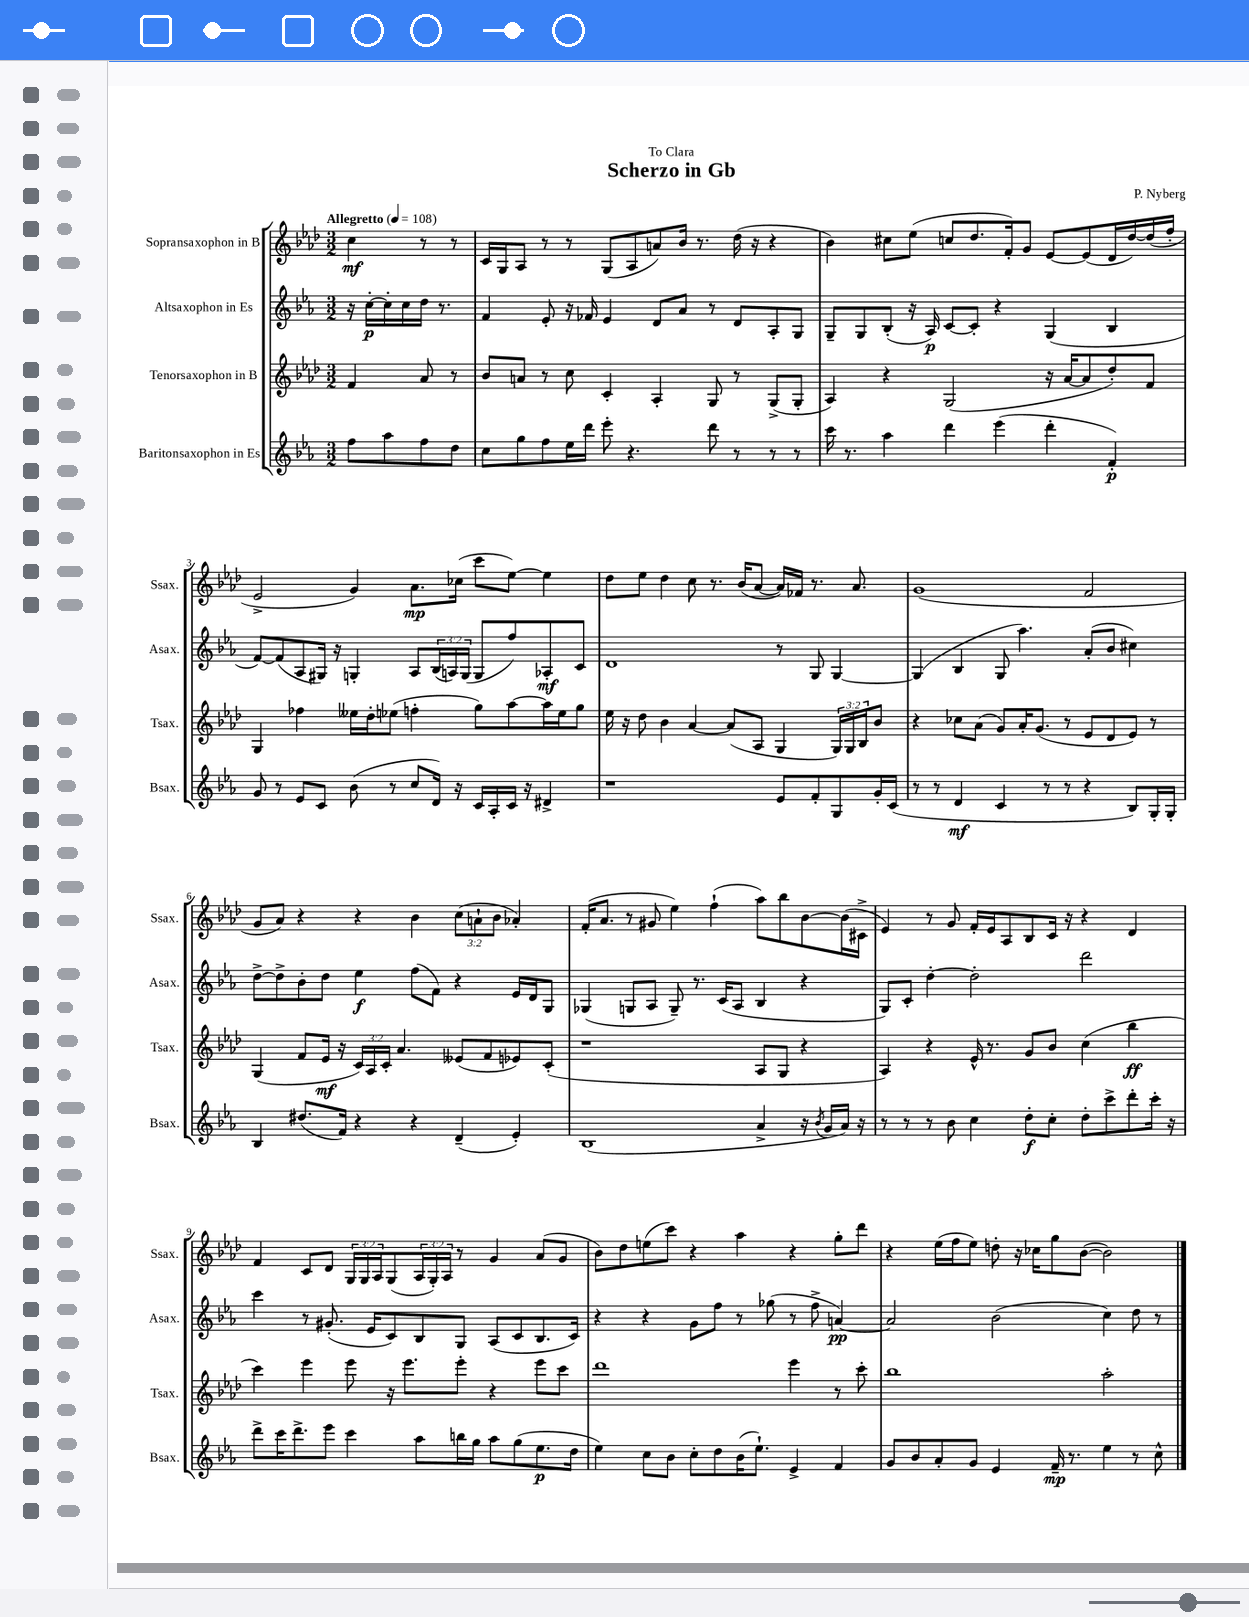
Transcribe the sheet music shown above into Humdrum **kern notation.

**kern	**dynam	**kern	**dynam	**kern	**dynam	**kern	**dynam
*part4	*part4	*part3	*part3	*part2	*part2	*part1	*part1
*staff4	*staff4	*staff3	*staff3	*staff2	*staff2	*staff1	*staff1
*I"Baritonsaxophon in Es	*	*I"Tenorsaxophon in B	*	*I"Altsaxophon in Es	*	*I"Sopransaxophon in B	*
*I'Bsax.	*	*I'Tsax.	*	*I'Asax.	*	*I'Ssax.	*
*clefG2	*	*clefG2	*	*clefG2	*	*clefG2	*
*k[b-e-a-]	*	*k[b-e-a-d-]	*	*k[b-e-a-]	*	*k[b-e-a-d-]	*
*M3/2	*	*M3/2	*	*M3/2	*	*M3/2	*
*MM108	*	*MM108	*	*MM108	*	*MM108	*
=	=	=	=	=	=	=	=
!	!	!	!	!	!	!LO:TX:a:B:t=Allegretto	!
8ff\L	.	4f/	.	16r	.	4cc\	mf
.	.	.	.	[16cc'\LL	p	.	.
8aa-\	.	.	.	16cc'\]	.	.	.
.	.	.	.	16cc\	.	.	.
8ff\	.	8a-/	.	16dd\JJ	.	8r	.
.	.	.	.	8.r	.	.	.
8dd\J	.	8r	.	.	.	8r	.
=1	=1	=1	=1	=1	=1	=1	=1
8cc\L	.	8b-/L	.	4f/	.	16c/LL	.
.	.	.	.	.	.	16G/J	.
8gg\	.	8an/J	.	.	.	8A-/J	.
8ff\	.	8r	.	8e-'/	.	8r	.
16ee-\L	.	8cc\	.	16r	.	8r	.
16ddd\JJ	.	.	.	16f-X/	.	.	.
8eee-'\	.	4c'/	.	4e-/	.	(8G/L	.
4.r	.	.	.	.	.	8A-/	.
.	.	4A-'/	.	8d/L	.	8an/)	.
.	.	.	.	8a-/J	.	16b-/Jk	.
.	.	.	.	.	.	8.r	.
8ddd\	.	8G/	.	8r	.	.	.
8r	.	8r	.	8d/L	.	(16dd-\	.
.	.	.	.	.	.	16r	.
8r	.	(8G^/L	.	8A-'/	.	4r	.
8r	.	8G'/J	.	8G/J	.	.	.
=2	=2	=2	=2	=2	=2	=2	=2
16ccc\	.	4A-/)	.	8G~/L	.	4b-\)	.
8.r	.	.	.	.	.	.	.
.	.	.	.	8G/	.	.	.
4aa-\	.	4r	.	(8B-'/J	.	8cc#X\L	.
.	.	.	.	16r	.	(8ee-\J	.
.	.	.	.	16A-/)	p	.	.
4ddd\	.	(2G/	.	[8c/L	.	8ccn/L	.
.	.	.	.	8c'/J]	.	8.dd-/	.
(4eee-\	.	.	.	4r	.	.	.
.	.	.	.	.	.	16f'/k)	.
.	.	.	.	.	.	8g/J	.
4ddd'\	.	16r	.	(4G/	.	[8e-/L	.
.	.	[16a-/KL	.	.	.	.	.
.	.	8a-/]	.	.	.	(8e-/]	.
4f'/)	p	8dd-'/)	.	4B-/	.	16d-/L	.
.	.	.	.	.	.	[16dd-/)	.
.	.	8f/J	.	.	.	(16dd-/]	.
.	.	.	.	.	.	16ff'/JJ	.
!!LO:LB:g=z
=3	=3	=3	=3	=3	=3	=3	=3
8g/	.	4G/	.	[8f/L)	.	2e-^/	.
8r	.	.	.	(8f/]	.	.	.
8e-/L	.	4ff-X\	.	8A-/	.	.	.
8c/J	.	.	.	16G#X/Jk)	.	.	.
.	.	.	.	16r	.	.	.
(8b-\	.	16ee--X\LL	.	4Gn'/	.	4g/)	.
.	.	16dd-'\J	.	.	.	.	.
8r	.	(8ee-X\J	.	.	.	.	.
8cc/L	.	4ffn'\	.	8A-/L	.	8.a-\L	mp
16d/Jk)	.	.	.	(24B-/L	.	.	.
.	.	.	.	24An/)	.	.	.
16r	.	.	.	.	.	(16cc-X\Jk	.
.	.	.	.	(24G/JJ	.	.	.
16c/LL	.	8gg\L)	.	8G/L	.	8ccc\L	.
16A-'/	.	.	.	.	.	.	.
16c/JJ	.	[8aa-\	.	8ff/)	.	[8ee-\J)	.
16r	.	.	.	.	.	.	.
4d#X^/	.	16aa-\L]	.	8A-X'/	mf	4ee-\]	.
.	.	16ee-\J	.	.	.	.	.
.	.	8gg\J	.	8c/J	.	.	.
=4	=4	=4	=4	=4	=4	=4	=4
1r	.	16ee-\	.	1d	.	8dd-\L	.
.	.	16r	.	.	.	.	.
.	.	8dd-\	.	.	.	8ee-\J	.
.	.	4b-\	.	.	.	4dd-\	.
.	.	[4a-/	.	.	.	8cc\	.
.	.	.	.	.	.	8.r	.
.	.	(8a-/L]	.	.	.	.	.
.	.	.	.	.	.	(16b-/KL	.
.	.	8A-/J	.	.	.	[8a-/J	.
8e-/L	.	4G/	.	8r	.	16a-/LL])	.
.	.	.	.	.	.	16f-X/JJ	.
8f'/	.	.	.	8G/	.	8.r	.
8G/	.	24G/LL)	.	[4G/	.	.	.
.	.	24G/	.	.	.	.	.
.	.	.	.	.	.	8.a-/	.
.	.	24B-/J	.	.	.	.	.
16g'/L	.	8b-/J	.	.	.	.	.
(16c/JJ	.	.	.	.	.	.	.
=5	=5	=5	=5	=5	=5	=5	=5
8r	.	4r	.	(4G/]	.	(1g	.
8r	.	.	.	.	.	.	.
4d/	mf	8cc-X\L	.	4B-/	.	.	.
.	.	(8a-\J	.	.	.	.	.
4c/	.	8g/L)	.	8G/	.	.	.
.	.	16a-'/K	.	4.aa-\)	.	.	.
.	.	(8.g/J	.	.	.	.	.
8r	.	.	.	.	.	.	.
8r	.	8r	.	.	.	.	.
4r	.	8e-/L	.	(8a-'/L	.	2f/	.
.	.	8d-/	.	8b-/J	.	.	.
8B-/L)	.	8e-/J)	.	4cc#X\)	.	.	.
16G'/L	.	8r	.	.	.	.	.
16G'/JJ	.	.	.	.	.	.	.
!!LO:LB:g=z
=6	=6	=6	=6	=6	=6	=6	=6
4B-/	.	(4G/	.	[8dd^\L	.	8g/L	.
.	.	.	.	8dd^\]	.	8a-/J)	.
(8.dd#X/L	.	8f/L	.	8b-'\	.	4r	.
.	.	16e-/Jk	mf	8dd\J	.	.	.
16f/Jk)	.	16r	.	.	.	.	.
4r	.	24c/LL)	.	4ee-\	f	4r	.
.	.	24A-/	.	.	.	.	.
.	.	24c'/JJ	.	.	.	.	.
.	.	4.a-/	.	.	.	.	.
4r	.	.	.	(8ff\L	.	4b-\	.
.	.	.	.	8f\J)	.	.	.
(4d~/	.	(8e--X/L	.	4r	.	(12cc\L	.
.	.	.	.	.	.	12an`\	.
.	.	8f/	.	.	.	.	.
.	.	.	.	.	.	12b-\J	.
4e-'/)	.	8e-X/)	.	16e-/LL	.	4a-X'/)	.
.	.	.	.	16d/J	.	.	.
.	.	(8c'/J	.	8G/J	.	.	.
=7	=7	=7	=7	=7	=7	=7	=7
(1B-	.	1r	.	(4G-X/	.	(16f'/KL	.
.	.	.	.	.	.	8.a-/J	.
.	.	.	.	8Gn/L	.	8r	.
.	.	.	.	8A-/J	.	8g#X/	.
.	.	.	.	8G~/)	.	4ee-\)	.
.	.	.	.	8.r	.	.	.
.	.	.	.	.	.	(4ff`\	.
.	.	.	.	(16c/KL	.	.	.
.	.	.	.	8A-/J	.	.	.
4a-^/	.	8A-/L	.	4B-/	.	8aa-\L)	.
.	.	8G/J	.	.	.	8bb-\	.
16r	.	4r	.	4r	.	[8b-\	.
8qb-/	.	.	.	.	.	.	.
16g/LL	.	.	.	.	.	.	.
16a-/JJ)	.	.	.	.	.	(16b-\L]	.
16r	.	.	.	.	.	16c#X^\JJ	.
=8	=8	=8	=8	=8	=8	=8	=8
8r	.	4A-/)	.	8G/L)	.	4e-/)	.
8r	.	.	.	8c'/J	.	.	.
8r	.	4r	.	[4dd'\	.	8r	.
8b-\	.	.	.	.	.	8g/	.
4cc\	.	16e-^^/	.	2dd'\]	.	16f'/LL	.
.	.	8.r	.	.	.	16e-/J	.
.	.	.	.	.	.	8A-/	.
8dd'\L	f	8g/L	.	.	.	8B-/	.
8cc'\J	.	8b-/J	.	.	.	16c/Jk	.
.	.	.	.	.	.	16r	.
8dd'\L	.	(4cc\	.	2ddd\	.	4r	.
8ccc^\	.	.	.	.	.	.	.
8ddd'\	.	4bb-\	ff	.	.	4d-/	.
16ccc'\Jk	.	.	.	.	.	.	.
16r	.	.	.	.	.	.	.
!!LO:LB:g=z
=9	=9	=9	=9	=9	=9	=9	=9
8ddd^\L	.	4ccc\)	.	4ccc\	.	4f/	.
16ccc\K	.	.	.	.	.	.	.
8.ddd^\	.	.	.	.	.	.	.
.	.	4eee-\	.	8r	.	8c/L	.
8eee-\J	.	.	.	(8.g#X'/	.	8d-/J	.
4ccc\	.	8eee-\	.	.	.	24G/LL	.
.	.	.	.	.	.	24G/	.
.	.	.	.	16e-/KL	.	.	.
.	.	.	.	.	.	24A-/J	.
.	.	16r	.	8c/)	.	(8G/	.
.	.	8.eee-\L	.	.	.	.	.
8aa-\L	.	.	.	8B-/	.	24A-/L	.
.	.	.	.	.	.	24G'/)	.
.	.	.	.	.	.	24A-/JJ	.
16bbn\L	.	8eee-'\J	.	8G/J	.	8r	.
16gg\JJ	.	.	.	.	.	.	.
8aa-\L	.	4r	.	(8A-/L	.	4g/	.
(8gg\	.	.	.	8c/	.	.	.
8.ee-\	p	8eee-\L	.	8.B-/	.	(8a-/L	.
.	.	8ccc\J	.	.	.	8g/J	.
16dd\Jk	.	.	.	16c/Jk)	.	.	.
=10	=10	=10	=10	=10	=10	=10	=10
4ee-\)	.	1ddd-	.	4r	.	8b-\L)	.
.	.	.	.	.	.	8dd-\	.
8cc\L	.	.	.	4r	.	(8een\	.
8b-\J	.	.	.	.	.	8ccc\J)	.
8cc'\L	.	.	.	8g\L	.	4r	.
8dd\	.	.	.	8ff\J	.	.	.
(16b-\K	.	.	.	8r	.	4aa-\	.
8.ee-`\J)	.	.	.	.	.	.	.
.	.	.	.	(8gg-X\	.	.	.
4e-^/	.	4eee-\	.	8r	.	4r	.
.	.	.	.	8ff^\	.	.	.
4f/	.	8r	.	[4an/)	pp	8gg'\L	.
.	.	8ccc'\	.	.	.	8ddd-\J	.
=11	=11	=11	=11	=11	=11	=11	=11
8g/L	.	1bb-	.	2a/]	.	4r	.
8b-/	.	.	.	.	.	.	.
8a-'/	.	.	.	.	.	(16ee-\LL	.
.	.	.	.	.	.	16ff\J	.
8g/J	.	.	.	.	.	8ee-\J)	.
4e-/	.	.	.	(2b-\	.	8ddn'\	.
.	.	.	.	.	.	16r	.
.	.	.	.	.	.	16cc-X\KL	.
16f~/	mp	.	.	.	.	8gg\	.
8.r	.	.	.	.	.	.	.
.	.	.	.	.	.	([8b-\J	.
4ee-\	.	2aa-'\	.	4cc\)	.	2b-\])	.
8r	.	.	.	8dd\	.	.	.
8cc^^\	.	.	.	8r	.	.	.
==	==	==	==	==	==	==	==
*-	*-	*-	*-	*-	*-	*-	*-
